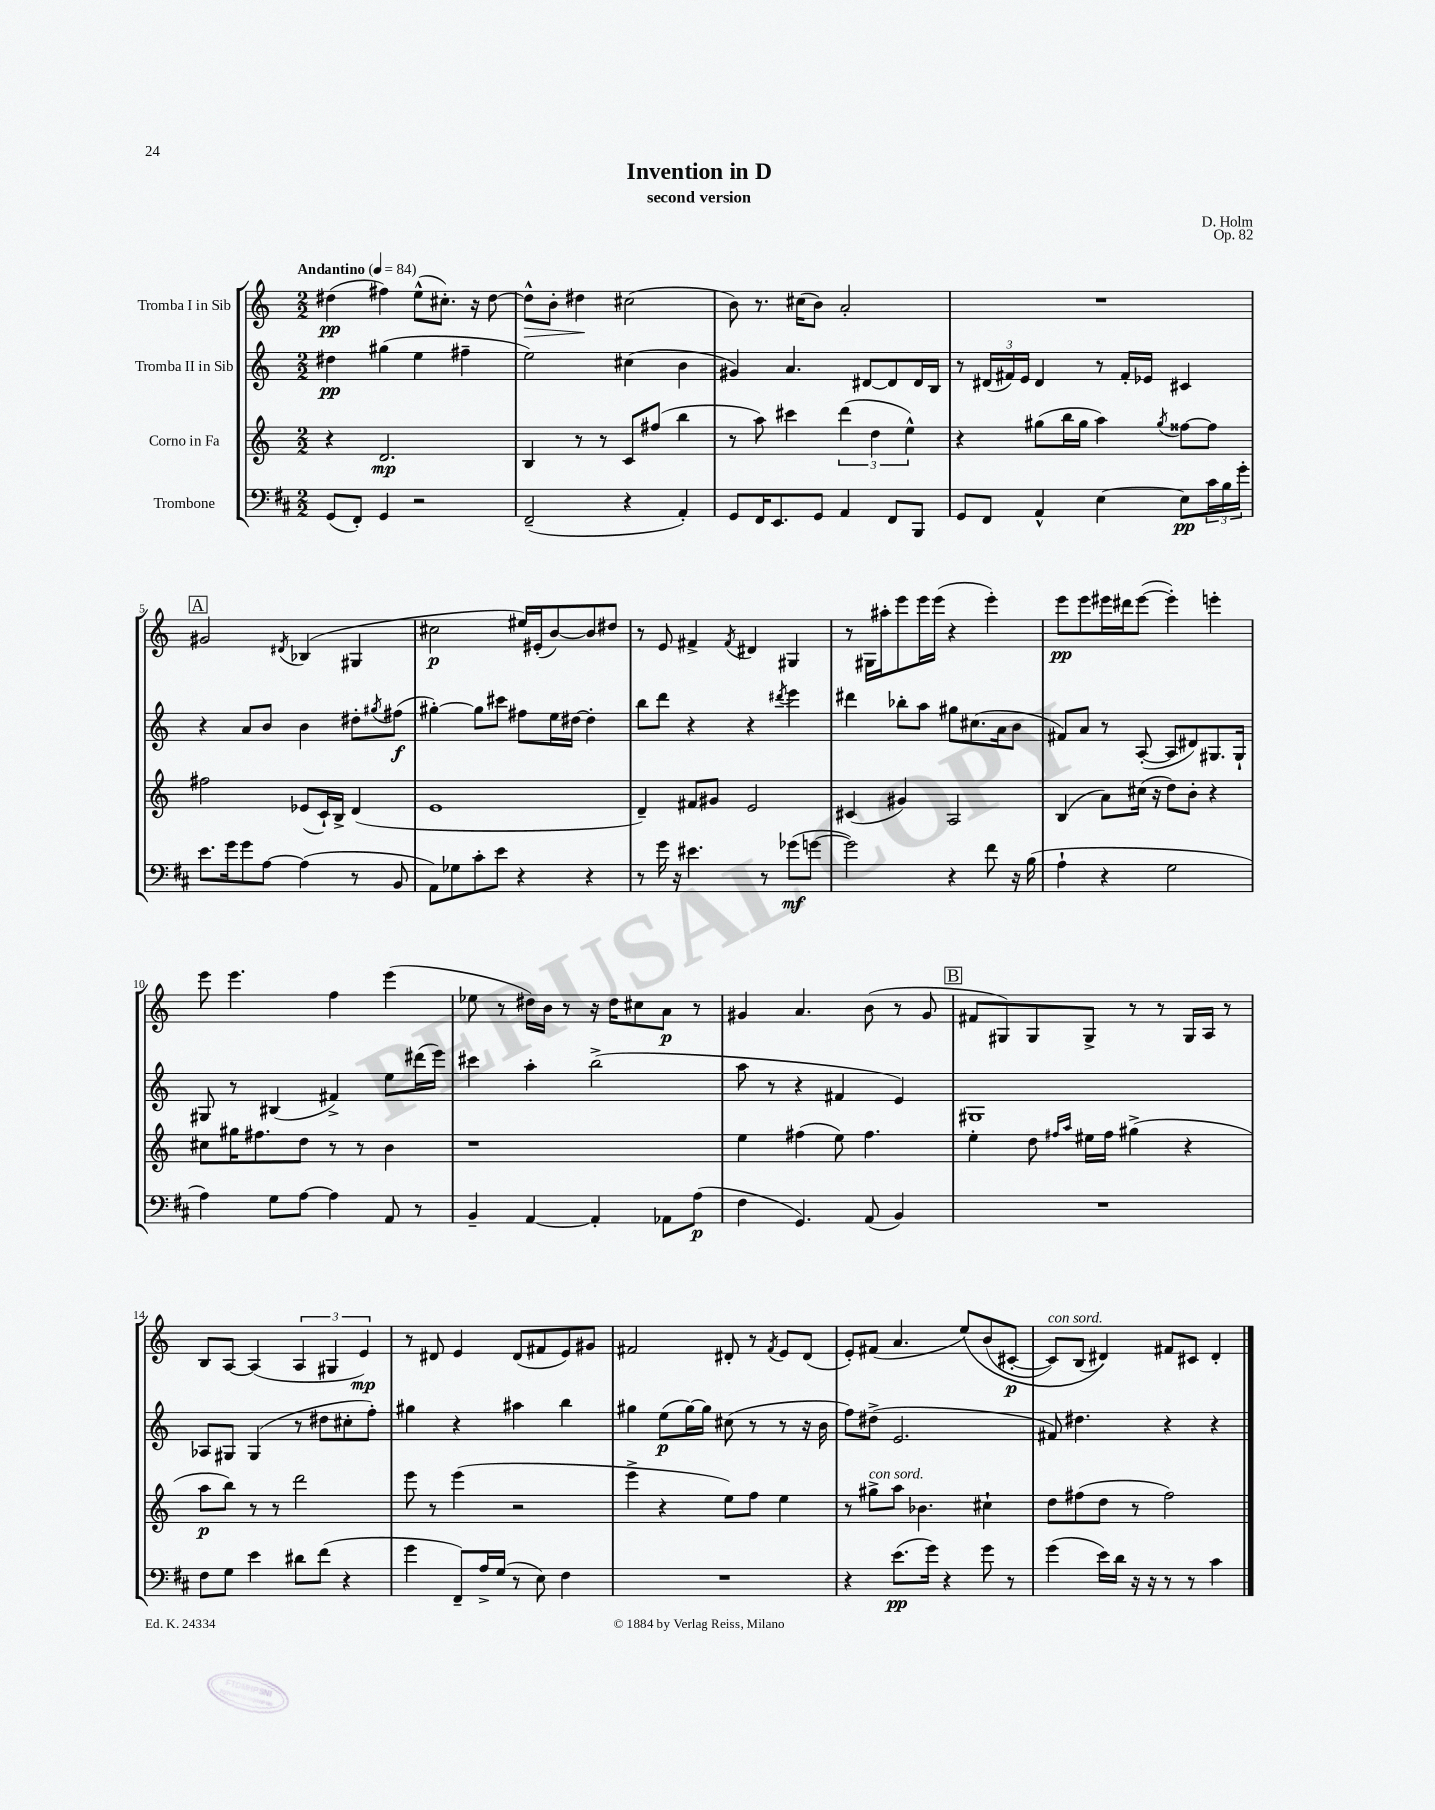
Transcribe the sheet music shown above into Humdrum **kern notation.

**kern	**kern	**kern	**kern
*staff4	*staff3	*staff2	*staff1
*clefF4	*clefG2	*clefG2	*clefG2
*k[f#c#]	*k[]	*k[]	*k[]
*M2/2	*M2/2	*M2/2	*M2/2
*MM84	*MM84	*MM84	*MM84
(8GG	4r	4dd#	(4dd#
8FF#')	.	.	.
4GG	2.d	(4gg#	4ff#)
2r	.	4ee	(8ee^^
.	.	.	8.cc#')
.	.	4ff#~	.
.	.	.	16r
.	.	.	[8dd#
=	=	=	=
(2FF#~	4B	2ee)	8dd#^^]
.	.	.	8b'
.	8r	.	4dd#
.	8r	.	.
4r	8c	(4cc#	(2cc#
.	(8ff#	.	.
4AA')	4bb	4b	.
=	=	=	=
8GG	8r	4g#)	8b)
16FF#	8aa)	.	8.r
8.EE	.	.	.
.	4ccc#	4.a	.
.	.	.	(16cc#
8GG	.	.	8b)
4AA	(6ddd	.	2a'
.	.	[8d#	.
.	6dd	.	.
8FF#	.	8d#]	.
.	6ee^^)	.	.
8BBB	.	16d#	.
.	.	16B	.
=	=	=	=
8GG	4r	8r	1r
8FF#	.	(24d#	.
.	.	24f#)	.
.	.	24e	.
4AA^^	(8gg#	4d#	.
.	16bb	.	.
.	16gg#	.	.
[4E	4aa)	8r	.
.	.	16f#'	.
.	.	16e-	.
.	8qgg#	.	.
8E]	[8ff##	4c#	.
24c#	8ff##]	.	.
24B	.	.	.
24g'	.	.	.
=	=	=	=
8.e	2ff#	4r	2g#
16g	.	.	.
8g	.	8a	.
[8A	.	8b	.
.	.	.	8qd#
(4A]	(8e-	4b	(4B-
.	16c`)	.	.
.	16B^	.	.
8r	(4d	8dd#'	4G#
.	.	8qgg#	.
8BB	.	(8ff#	.
=	=	=	=
8AA)	1e	[4gg#')	2cc#
8G-	.	.	.
8c#'	.	8gg#]	.
8e	.	8ccc#	.
4r	.	8ff#	16ee#)
.	.	.	(16e#'
.	.	16ee	[8b)
.	.	[16dd#	.
4r	.	4dd#']	8b]
.	.	.	8dd#
=	=	=	=
8r	4d~)	8bb	8r
16g	.	8ddd	8e
16r	.	.	.
4.e#	8f#	4r	4f#^
.	8g#	.	.
.	.	.	8qf#
.	2e	4r	4d#
8r	.	.	.
.	.	8qddd#	.
(8g-	.	4eee	4G#
[8g	.	.	.
=	=	=	=
2g])	(4c#	4ddd#	8r
.	.	.	16G#
.	.	.	16aa#'
.	4g#)	8bb-'	8eee
.	.	8aa	16eee
.	.	.	(16eee
4r	2A	8gg#	4r
.	.	(8.cc#	.
8f#	.	.	4eee')
.	.	16a	.
16r	.	8b	.
(16B	.	.	.
=	=	=	=
4A`	(4B	8f#)	8eee
.	.	8a	8eee
4r	8a)	8r	16eee#
.	.	.	16ddd#
.	(16cc#	([8A'	([8eee#
.	16r	.	.
2G	8dd)	8A]	4eee#'])
.	8b'	8d#)	.
.	4r	8.G#	4eee'
.	.	16G#`	.
=	=	=	=
4A)	8cc#	8G#	8eee
.	16gg#	8r	4.eee
.	8.ff#	.	.
8G	.	(4B#	.
[8A	8dd	.	.
4A]	8r	4f#^)	4ff
.	8r	.	.
8AA	4b	8ee	(4eee
8r	.	(16ddd#	.
.	.	16eee)	.
=	=	=	=
4BB~	1r	4ccc#	8ee-
.	.	.	8r
[4AA	.	4aa'	16dd#)
.	.	.	16b
.	.	.	8r
4AA']	.	(2bb^	16r
.	.	.	16dd#
.	.	.	8cc#
8AA-	.	.	8a
(8A	.	.	8r
=	=	=	=
4F#	4ee	8aa	4g#
.	.	8r	.
4.GG)	(4ff#	4r	4.a
.	8ee)	4f#	.
(8AA	4.ff#	.	(8b
4BB)	.	4e)	8r
.	.	.	8g#
=	=	=	=
1r	4ee'	1G#	8f#
.	.	.	8G#)
.	8dd	.	8G#
.	16qqff#	.	.
.	16qqaa	.	.
.	16ee#	.	8G#^
.	16ff#	.	.
.	(4gg#^	.	8r
.	.	.	8r
.	4r	.	16G#
.	.	.	16A
.	.	.	8r
=	=	=	=
8F#	8aa	8A-	8B
8G	8bb)	8G#	[8A
4e	8r	(4G#	(4A]
.	8r	.	.
8d#	2ddd	8r	6A
(8f#	.	8dd#	.
.	.	.	6G#
4r	.	8cc#'	.
.	.	.	6e)
.	.	8ff')	.
=	=	=	=
4g	8eee	4gg#	8r
.	8r	.	8d#
8FF#~)	(4eee	4r	4e
16A^	.	.	.
(16G	.	.	.
8r	2r	4aa#	(8d#
8E)	.	.	8f#
4F#	.	4bb	8e)
.	.	.	8g#
=	=	=	=
1r	4eee^	4gg#	2f#
.	4r	(8ee	.
.	.	[16gg#)	.
.	.	16gg#]	.
.	8ee)	(8cc#	8d#'
.	8ff	8r	8r
.	.	.	8qf#
.	4ee	8r	8e
.	.	16r	(8d#
.	.	16b	.
=	=	=	=
4r	8r	8ff)	8e')
.	8gg#^	(8dd#^	(8f#
(8.e	8aa	2.e	4.a
.	4.b-	.	.
16g)	.	.	.
4r	.	.	.
.	.	.	&(8ee)
8g	4cc#`	.	(8b
8r	.	.	[8c#'
=	=	=	=
(4g	8dd	8f#)	8c#])
.	(8ff#	4.dd#	(8B
16e)	8dd	.	4d#)&)
16d	.	.	.
16r	8r	.	.
16r	.	.	.
8r	2ff#)	4r	8f#
8r	.	.	8c#
4c#	.	4r	4d#'
==	==	==	==
*-	*-	*-	*-
